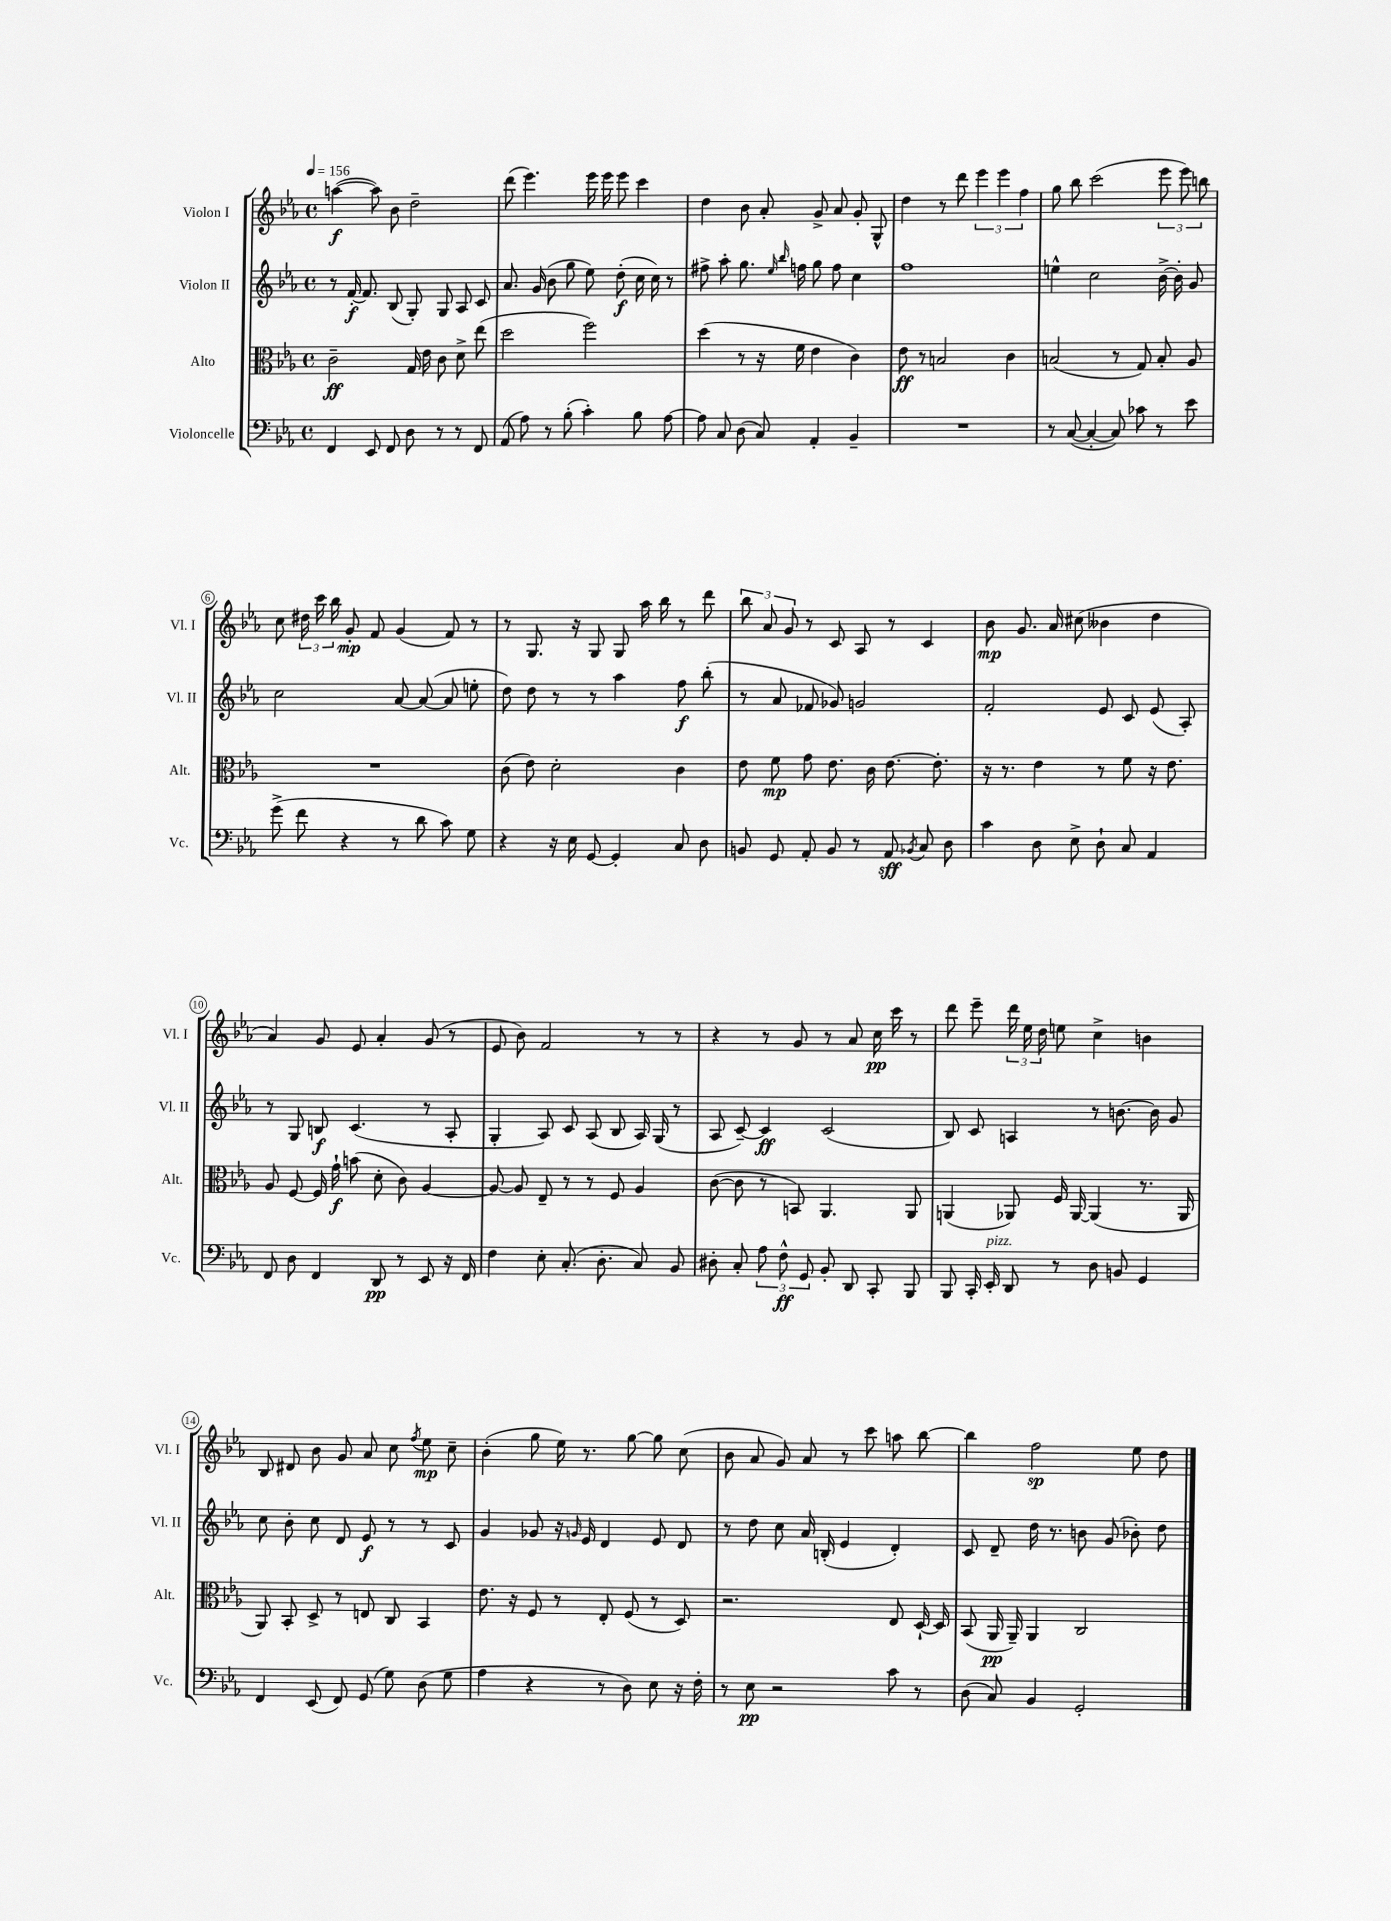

**kern	**kern	**kern	**kern
*staff4	*staff3	*staff2	*staff1
*clefF4	*clefC3	*clefG2	*clefG2
*k[b-e-a-]	*k[b-e-a-]	*k[b-e-a-]	*k[b-e-a-]
*M4/4	*M4/4	*M4/4	*M4/4
*met(c)	*met(c)	*met(c)	*met(c)
*MM156	*MM156	*MM156	*MM156
4FF	2c~	8r	([4aa
.	.	[16f'	.
.	.	8.f]	.
8EE-	.	.	8aa])
8FF	.	(8B-	8b-
8D	16G	8G')	2dd~
.	16e-	.	.
8r	8c	8G	.
8r	8d^	8A-	.
8FF	(8ee-	8c	.
=	=	=	=
(8AA-	2dd	8.a-	(8ddd
8A-)	.	.	4.eee-)
.	.	(16g	.
8r	.	8b-	.
(8B-'	.	8gg	.
4c')	2ff)	8ee-)	16eee-
.	.	.	16eee-
.	.	(8dd'	8eee-
8B-	.	16cc	4ccc
.	.	16cc)	.
[8A-	.	8r	.
=	=	=	=
8A-]	(4dd	8ff#^	4dd
8C	.	8aa-'	.
(8D	8r	8.gg	8b-
8C)	16r	.	8a-'
.	.	16qqee-	.
.	.	16qqbb-	.
.	16f	16ff	.
4AA-'	4e-	8gg	8g^
.	.	8ff	8a-
4BB-~	4c)	4cc	8g'
.	.	.	8G^^
=	=	=	=
1r	8e-	1ff	4dd
.	8r	.	.
.	2B	.	8r
.	.	.	8ddd
.	.	.	6eee-
.	.	.	6eee-
.	4c	.	.
.	.	.	6ff
=	=	=	=
8r	(2B	4ee^^	8gg
([8C	.	.	8bb-
4C'_	.	2cc	(2ccc
8C])	8r	.	.
8c-	8G)	.	.
8r	8B'	[16b-^	12eee-
.	.	16b-']	.
.	.	.	12eee-)
8e-	8A-	8g	.
.	.	.	12bb
=	=	=	=
(8g^	1r	2cc	8cc
8f	.	.	24dd#
.	.	.	24ccc
.	.	.	24bb-
4r	.	.	8g'
.	.	.	8f
8r	.	[8a-	(4g
8d	.	(8a-_	.
8c)	.	8a-]	8f)
8G	.	8ee'	8r
=	=	=	=
4r	(8c	8dd)	8r
.	8e-)	8dd	8.G
16r	2d'	8r	.
16E-	.	.	16r
[8GG	.	8r	8G
4GG']	.	4aa-	8G
.	.	.	16aa-
.	.	.	16bb-
8C	4c	8ff	8r
8D	.	(8bb-'	8ddd
=	=	=	=
8BB	8e-	8r	12bb-
.	.	.	12a-
8GG	8f	8a-	.
.	.	.	12g
8AA-'	8g	8f-	8r
8BB	8.e-	8g-)	8c
8r	.	2g	8A-
.	16c	.	.
8AA-	[8.e-	.	8r
8qBB-	.	.	.
8C	.	.	4c
.	8.e-']	.	.
8D	.	.	.
=	=	=	=
4c	16r	2f'	8b-
.	8.r	.	.
.	.	.	8.g
8D	4e-	.	.
.	.	.	16a-
8E-^	.	.	(8cc#
8D`	8r	8e-	4b--
8C	8f	8c	.
4AA-	16r	(8e-	4dd
.	8.e-	.	.
.	.	8A-')	.
=	=	=	=
8FF	8A-	8r	4a-)
8D	[8F	8G	.
4FF	16F]	8B	8g
.	16g`	.	.
.	(8b	(4.c	8e-
8DD	8d'	.	4a-'
8r	8c)	.	.
8EE-	[4A-	8r	(8g
16r	.	8A-'	8r
16FF	.	.	.
=	=	=	=
4F	8A-_	4G'	8e-
.	8A-]	.	8b-)
8E-'	8E-~	8A-)	2f
(8.C'	8r	8c	.
.	8r	(8A-	.
8.D'	.	.	.
.	8F	8B-	.
8C)	4A-	16A-)	8r
.	.	(16G	.
8BB-	.	8r	8r
=	=	=	=
8D#'	([8c	8A-	4r
8C'	8c]	[8c~)	.
12A-	8r	4c]	8r
12F^^	.	.	.
.	8BB)	.	8g
12GG	.	.	.
8BB-'	4.AA-	(2c	8r
8DD	.	.	8a-
8CC'	.	.	16cc
.	.	.	16ccc
8BBB-	8AA-	.	8r
=	=	=	=
8BBB-	(4AA	8B-)	8ddd
16CC'	.	8c	8eee-~
16EE-'	.	.	.
8DD	8AA-)	4A	24ddd
.	.	.	24ee-
.	.	.	24dd
8r	16F	.	8ee
.	[16AA-	.	.
8D	(4AA-]	8r	4cc^
8BB	.	[8.b	.
4GG	8.r	.	4b
.	.	16b]	.
.	.	8g	.
.	16AA-	.	.
=	=	=	=
4FF	8AA-)	8cc	8B-
.	8BB-'	8b-'	8d#
(8EE-	8D^	8cc	8b-
8FF)	8r	8d	8g
(8GG	8E	8e-	8a-
8G)	8C	8r	8cc
.	.	.	8qff
(8D	4BB-	8r	8ee-
8G	.	8c	8cc~
=	=	=	=
4A-	8.e-	4g	(4b-'
.	16r	.	.
4r	8F	8g-	8gg
.	8r	16r	16ee-)
.	.	16qqg	.
.	.	16e-	8.r
8r	8E-'	4d	.
8D)	(8F	.	[8gg
8E-	8r	8e-	8gg]
16r	8D)	8d	(8cc
16F'	.	.	.
=	=	=	=
8r	2.r	8r	8b-
8E-	.	8dd	8a-
2r	.	8cc	8g)
.	.	16a-	8a-
.	.	(16B'	.
.	.	4e-	8r
.	.	.	8ccc
8c	8E-	4d')	8aa
8r	[16D`	.	[8bb-
.	16D]	.	.
=	=	=	=
(8D	(8BB-	8c	4bb-]
8C)	16AA-	8d~	.
.	16AA-~)	.	.
4BB-	4AA-	16dd	2ff
.	.	8.r	.
2GG'	2C	8b	.
.	.	(8g	.
.	.	8b-')	8ee-
.	.	8dd	8dd
==	==	==	==
*-	*-	*-	*-
